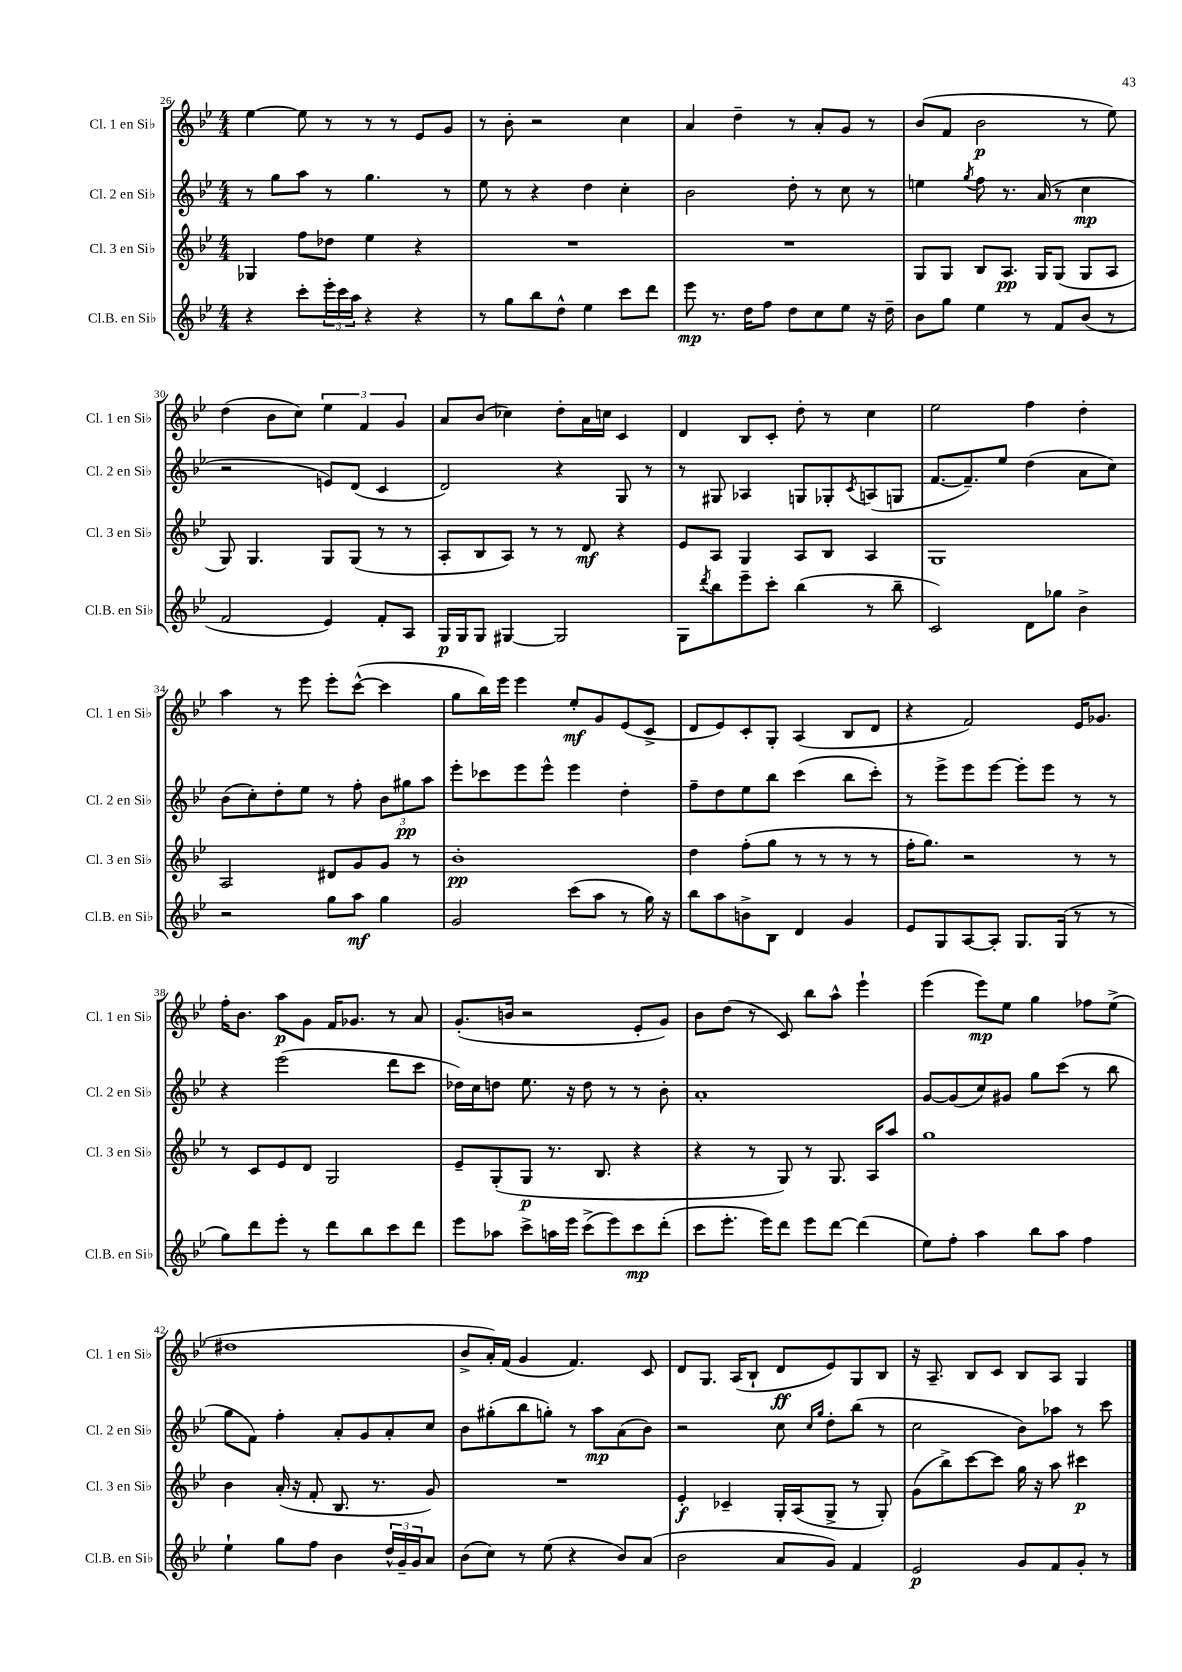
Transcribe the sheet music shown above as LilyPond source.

<<
\new StaffGroup <<
\new Staff = "s0" \with { instrumentName = "Cl. 1 en Sib" shortInstrumentName = "Cl. 1 en Sib" } {
    \clef treble \key bes \major \numericTimeSignature \time 4/4
    ees''4~ ees''8 r8 r8 r8 ees'8 g'8 |
    r8 bes'8-. r2 c''4 |
    a'4 d''4-- r8 a'8-. g'8 r8 |
    bes'8( f'8 bes'2\p r8 ees''8) |
    d''4( bes'8 c''8) \tuplet 3/2 { ees''4 f'4 g'4 } |
    a'8 bes'8( ces''4) d''8-. a'16 c''16 c'4 |
    d'4 bes8 c'8-. d''8-. r8 c''4 |
    ees''2 f''4 d''4-. |
    a''4 r8 ees'''8 ees'''8-. c'''8~-^( c'''4 |
    g''8 bes''16) ees'''16 ees'''4 ees''8-.\mf g'8 ees'8( c'8-> |
    d'8 ees'8) c'8-. g8-. a4( bes8 d'8 |
    r4 f'2) ees'16 ges'8. |
    f''16-. bes'8. a''8\p g'8 f'16 ges'8. r8 a'8 |
    g'8.-.( b'16 r2 ees'8-. g'8) |
    bes'8 d''8( r8 c'8) bes''8 a''8-^ ees'''4-! |
    ees'''4( ees'''8\mp) ees''8 g''4 fes''8 ees''8->( |
    dis''1 |
    bes'8-> a'16-.) f'16( g'4 f'4.) c'8 |
    d'8 g8. a16( bes8-! d'8\ff ees'8) g8 bes8 |
    r16 a8.-- bes8 c'8 bes8 a8 g4 \bar "|." |
}
\new Staff = "s1" \with { instrumentName = "Cl. 2 en Sib" shortInstrumentName = "Cl. 2 en Sib" } {
    \clef treble \key bes \major \numericTimeSignature \time 4/4
    r8 g''8 a''8 r8 g''4. r8 |
    ees''8 r8 r4 d''4 c''4-. |
    bes'2 d''8-. r8 c''8 r8 |
    e''4 \acciaccatura { g''8 } f''8 r8. a'16( r8 c''4\mp |
    r2 e'8) d'8( c'4 |
    d'2) r4 g8 r8 |
    r8 gis8 aes4 g8 ges8-. \acciaccatura { c'8 } a8( g8 |
    f'8.~ f'8.--) ees''8 d''4( a'8 c''8) |
    bes'8( c''8-.) d''8-. ees''8 r8 f''8-. \tuplet 3/2 { bes'8 gis''8\pp a''8 } |
    ees'''8-. ces'''8 ees'''8 ees'''8-^ ees'''4 d''4-. |
    f''8-- d''8 ees''8 bes''8 c'''4( bes''8 c'''8-.) |
    r8 ees'''8-> ees'''8 ees'''8~ ees'''8-. ees'''8 r8 r8 |
    r4 ees'''2( d'''8 c'''8 |
    des''16) c''16 d''8 ees''8. r16 d''8 r8 r8 bes'8-. |
    a'1-. |
    g'8~ g'8( c''8) gis'8 g''8 c'''8( r8 bes''8 |
    g''8 f'8) f''4-. a'8-. g'8 a'8-. c''8 |
    bes'8 gis''8-.( bes''8 g''8-.) r8 a''8\mp a'8( bes'8) |
    r2 c''8 \grace { c''16 g''16 } d''8-. bes''8( r8 |
    c''2 bes'8) aes''8 r8 c'''8 \bar "|." |
}
\new Staff = "s2" \with { instrumentName = "Cl. 3 en Sib" shortInstrumentName = "Cl. 3 en Sib" } {
    \clef treble \key bes \major \numericTimeSignature \time 4/4
    ges4 f''8 des''8 ees''4 r4 |
    R1 |
    R1 |
    g8 g8 bes8 a8.\pp g16 g8( g8 a8 |
    g8) g4. g8 g8( r8 r8 |
    a8-. bes8 a8) r8 r8 d'8\mf r4 |
    ees'8 a8 g4 a8 bes8 a4 |
    g1 |
    a2 dis'8 g'8 g'8 r8 |
    bes'1-.\pp |
    d''4 f''8-.( g''8 r8 r8 r8 r8 |
    f''16-. g''8.) r2 r8 r8 |
    r8 c'8 ees'8 d'8 g2 |
    ees'8-- g8-.( g8\p r8. bes8. r4 |
    r4 r8 g8) r8 g8. a16 a''8 |
    g''1 |
    bes'4 a'16-.( r16 f'8-. bes8. r8. g'8) |
    R1 |
    ees'4-.\f ces'4-- g16-. a16( g8-> r8 g8-.) |
    g'8( bes''8->) c'''8~ c'''8 g''16 r16 a''8 cis'''4\p \bar "|." |
}
\new Staff = "s3" \with { instrumentName = "Cl.B. en Sib" shortInstrumentName = "Cl.B. en Sib" } {
    \clef treble \key bes \major \numericTimeSignature \time 4/4
    r4 c'''8-. \tuplet 3/2 { ees'''16-. c'''16 a''16 } r4 r4 |
    r8 g''8 bes''8 d''8-^ ees''4 c'''8 d'''8 |
    ees'''8\mp r8. d''16 f''8 d''8 c''8 ees''8 r16 d''16-- |
    bes'8 g''8 ees''4 r8 f'8 bes'8( r8 |
    f'2 ees'4) f'8-. a8 |
    g16\p g16 g8 gis4~ gis2 |
    g8 \acciaccatura { d'''8 } bes''8 ees'''8-- c'''8-. bes''4( r8 bes''8-- |
    c'2) d'8 ges''8 bes'4-> |
    r2 g''8 a''8\mf g''4 |
    g'2 c'''8( a''8 r8 g''16) r16 |
    bes''8 a''8 b'8-> bes8 d'4 g'4 |
    ees'8 g8 a8~ a8-. g8. g16( r8 r8 |
    g''8) d'''8 ees'''8-. r8 d'''8 bes''8 c'''8 d'''8 |
    ees'''8 aes''8 c'''8-> a''16 ees'''16 c'''8->( ees'''8) c'''8\mp d'''8-.( |
    c'''8 ees'''8.-. ees'''16) d'''8 ees'''8 d'''8~ d'''4( |
    ees''8) f''8-. a''4 bes''8 a''8 f''4 |
    ees''4-! g''8 f''8 bes'4 \tuplet 3/2 { d''16-^ g'16-- g'16 } a'8 |
    bes'8( c''8) r8 ees''8( r4 bes'8) a'8( |
    bes'2 a'8 g'8) f'4 |
    ees'2\p g'8 f'8 g'8-. r8 \bar "|." |
}
>>
>>
\layout { \context { \Score currentBarNumber = #26 } }
